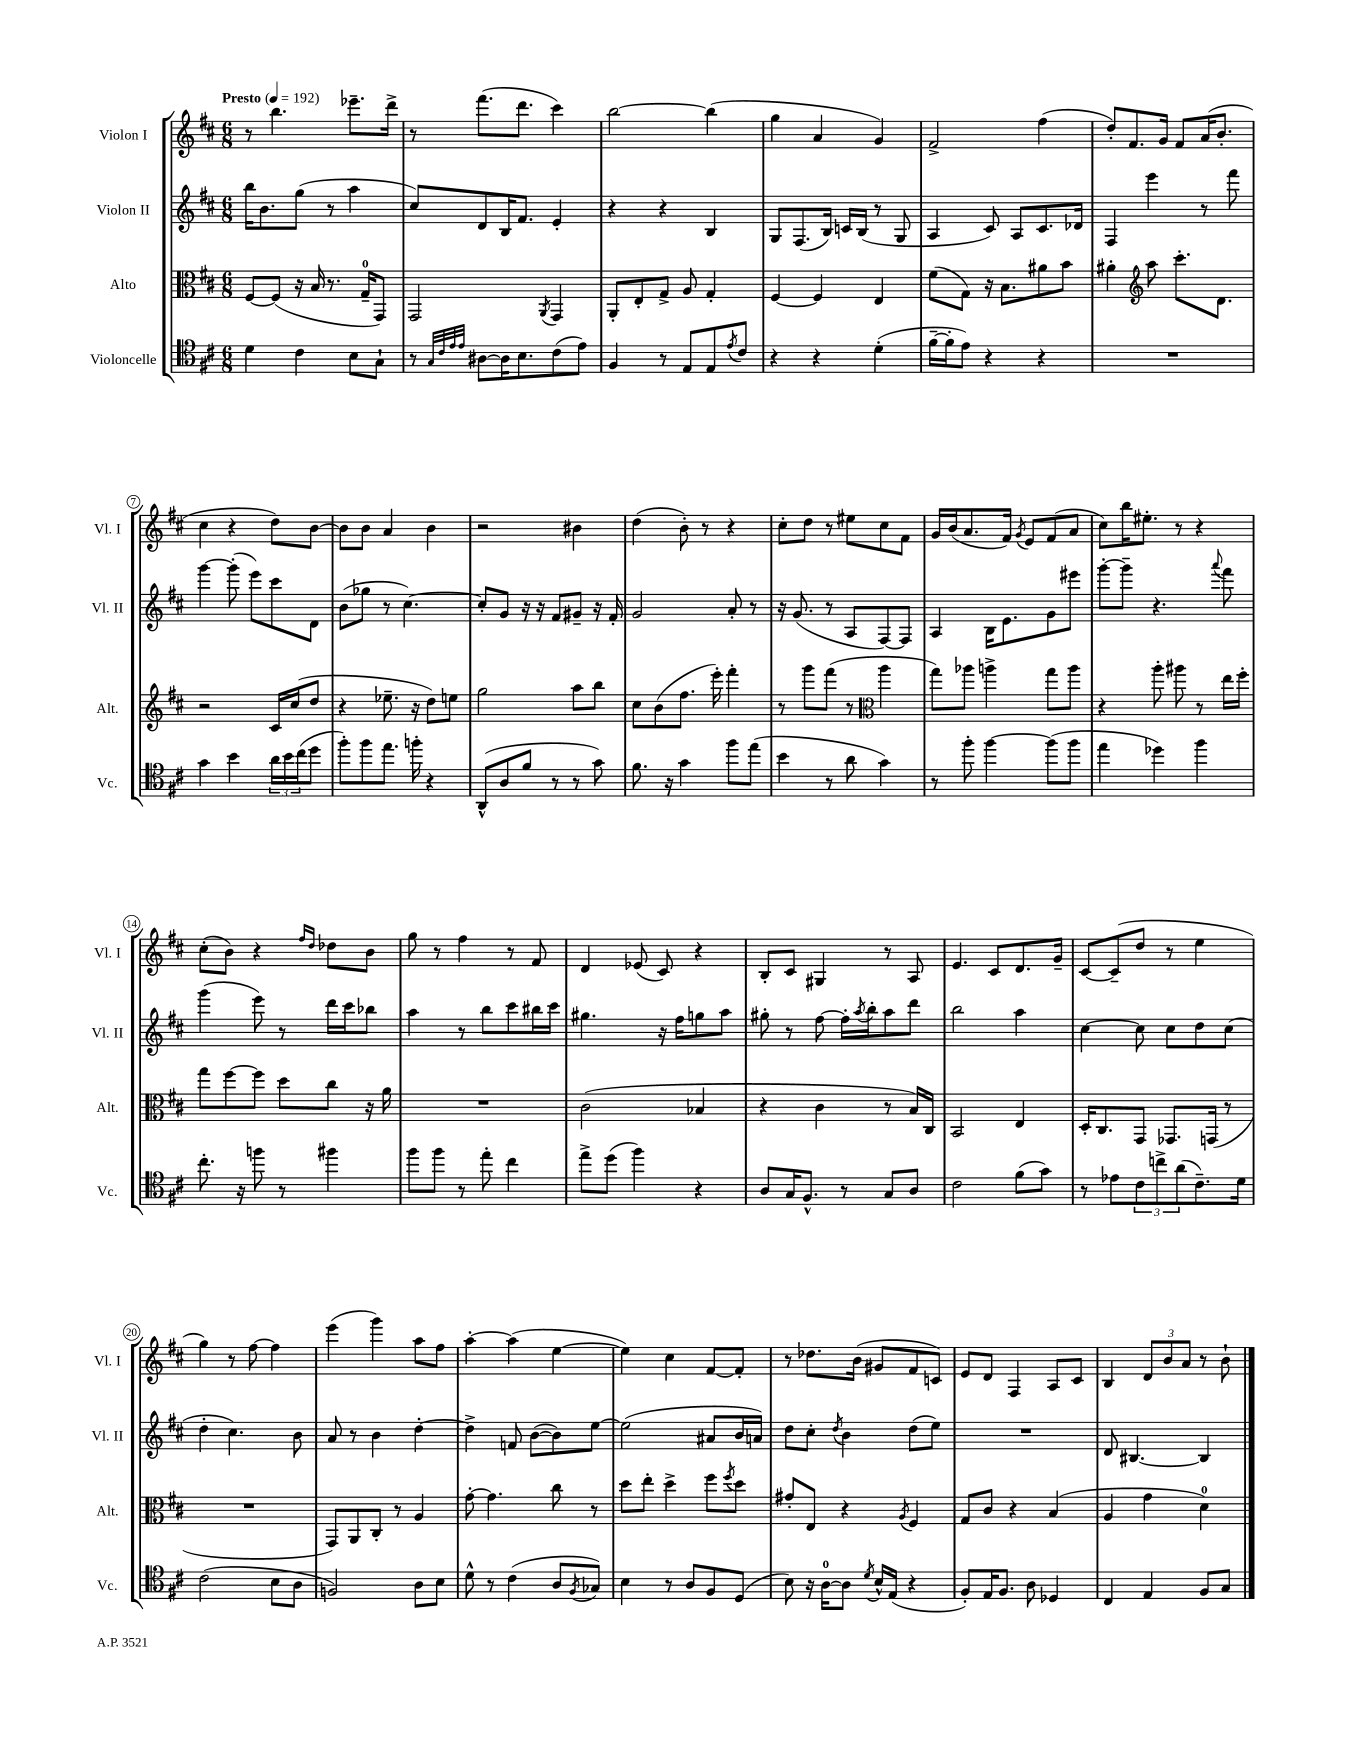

**kern	**kern	**kern	**kern
*part4	*part3	*part2	*part1
*staff4	*staff3	*staff2	*staff1
*I"Violoncelle	*I"Alto	*I"Violon II	*I"Violon I
*I'Vc.	*I'Alt.	*I'Vl. II	*I'Vl. I
*clefC4	*clefC3	*clefG2	*clefG2
*k[f#c#]	*k[f#c#]	*k[f#c#]	*k[f#c#]
*M6/8	*M6/8	*M6/8	*M6/8
*MM192	*MM192	*MM192	*MM192
=1	=1	=1	=1
!	!	!	!LO:TX:a:B:t=Presto
4d\	[8F#/L	16bb\KL	8r
.	.	8.b\	.
.	(8F#/J]	.	4.bb\
4c#\	16r	(8gg\J	.
.	16B/	.	.
.	8.r	8r	.
8B\L	.	4aa\	8.eee-X~\L
.	16G~/KL	.	.
8G`\J	8GG/J)	.	.
.	.	.	16ddd^\Jk
=2	=2	=2	=2
8r	2GG/	8cc#/L)	8r
32qqG/LLL	.	.	.
32qqc#/	.	.	.
32qqe/	.	.	.
32qqe/JJJ	.	.	.
[8A#X\L	.	8d/	(8.fff#\L
16A#\K]	.	16B/K	.
8.B\	.	8.f#/J	8.ddd\J
.	8qAA/	.	.
(8c#\	4GG/	4e'/	4ccc#\)
8e\J)	.	.	.
=3	=3	=3	=3
4F#/	8AA'/L	4r	[2bb\
.	8E'/	.	.
8r	8G^/J	4r	.
8E/L	8A/	.	.
8E/	4G'/	4B/	(4bb\]
8qe/	.	.	.
8c#/J	.	.	.
=4	=4	=4	=4
4r	[4F#/	8G/L	4gg\
.	.	(8.F#/	.
4r	4F#/]	.	4a/
.	.	16B/Jk)	.
.	.	16cn/LL	.
.	.	(16B/JJ	.
(4d'\	4E/	8r	4g/)
.	.	8G/	.
=5	=5	=5	=5
[16f#~\LL	(8f#\L	4A/	2f#^/
16f#'\J]	.	.	.
8e\J)	8G\J)	.	.
4r	16r	8c#/)	.
.	8.B\L	.	.
.	.	8A/L	.
4r	8a#X\	8.c#/	(4ff#\
.	8b\J	.	.
.	.	16d-X/Jk	.
=6	=6	=6	=6
2.r	4a#X'\	4F#/	8dd'/L)
.	.	.	8.f#/
*	*clefG2	*	*
.	8aa\	4eee\	.
.	.	.	16g/Jk
.	8.ccc#'\L	.	8f#/L
.	.	8r	(16a/K
.	8.d\J	.	8.b'/J
.	.	8fff#\	.
!!LO:LB:g=z
=7	=7	=7	=7
4g\	2r	[4ggg\	4cc#\
4b\	.	(8ggg'\]	4r
.	.	8eee\L)	.
24a\LL	16c#/LL	8ccc#\	8dd\L)
24b\	.	.	.
.	(16cc#/J	.	.
(24cc#\J	.	.	.
8dd\J	8dd/J	8d\J	[8b\J
=8	=8	=8	=8
8ff#'\L)	4r	(8b\L	8b\L]
8ff#\	.	8gg-X\J	8b\J
8.ee\J	8.ee-X~\	8r	4a/
.	.	[4.cc#\)	.
16ffn'\	16r	.	.
4r	8dd\L)	.	4b\
.	8een\J	.	.
=9	=9	=9	=9
(8AA^^/L	2gg\	8cc#'/L]	2r
8A/	.	8g/J	.
8f#/J	.	16r	.
.	.	16r	.
8r	.	8f#/L	.
8r	8aa\L	8g#X~/J	4b#X\
8g\)	8bb\J	16r	.
.	.	16f#'/	.
=10	=10	=10	=10
8.f#\	8cc#\L	2g/	(4dd\
.	(8b\	.	.
16r	.	.	.
4g\	8.ff#\J	.	8b'\)
.	.	.	8r
.	16eee'\)	.	.
8ff#\L	4fff#'\	8a'/	4r
(8ee\J	.	8r	.
=11	=11	=11	=11
4b\	8r	16r	8cc#'\L
.	.	(8.g/	.
.	8ggg\L	.	8dd\J
8r	(8fff#\J	8r	8r
8a\	8r	8A/L	8ee#X\L
*	*clefC3	*	*
4g\)	4aa\	[8F#/)	8cc#\
.	.	8F#/J]	8f#\J
=12	=12	=12	=12
8r	8gg\L)	4A/	16g/LL
.	.	.	(16b/J
8ff#'\	8aa-X\J	.	8.a/
[4ff#\	4aan^\	16B\KL	.
.	.	8.e\	16f#/Jk)
.	.	.	8qg/
.	.	.	8e/L
(8ff#\L]	8gg\L	8g\	(8f#/
8ff#\J	8aa\J	8eee#X\J	8a/J
=13	=13	=13	=13
4ee\	4r	[8ggg'\L	8cc#\L)
.	.	8ggg~\J]	16bb\K
.	.	.	8.ee#X'\J
4dd-X\)	8aa'\	4.r	.
.	8aa#X\	.	8r
4ff#\	8r	.	4r
.	.	8qqaaa/	.
.	16ee\LL	8fff#\	.
.	16ff#'\JJ	.	.
!!LO:LB:g=z
=14	=14	=14	=14
8.cc#'\	8gg\L	(4ggg\	(8cc#'\L
.	[8ff#\	.	8b\J)
16r	.	.	.
8ffn\	8ff#\J]	8eee\)	4r
8r	8dd\L	8r	.
.	.	.	16qqff#/LL
.	.	.	16qqdd/JJ
4ff#X\	8cc#\J	16ddd\LL	8dd-X\L
.	.	16ccc#\J	.
.	16r	8bb-X\J	8b\J
.	16a\	.	.
=15	=15	=15	=15
8ff#\L	2.r	4aa\	8gg\
8ff#\J	.	.	8r
8r	.	8r	4ff#\
8ee'\	.	8bb\L	.
4cc#\	.	8ccc#\	8r
.	.	16bb#X\L	8f#/
.	.	16ccc#\JJ	.
=16	=16	=16	=16
8ee^\L	(2c#\	4.gg#X\	4d/
(8dd\J	.	.	.
4ff#\)	.	.	(8e-X/
.	.	16r	8c#/)
.	.	16ff#\KL	.
4r	4B-X/	8ggn\	4r
.	.	8aa\J	.
=17	=17	=17	=17
8A/L	4r	8gg#X'\	8B'/L
16G/K	.	8r	8c#/J
8.F#^^/J	.	.	.
.	4c#\	[8ff#\	4G#X/
8r	.	16ff#'\LL]	.
.	.	8qaa/	.
.	.	16bb'\J	.
8G/L	8r	8aa\	8r
8A/J	16B/LL)	8ddd\J	8A/
.	16C#/JJ	.	.
=18	=18	=18	=18
2c#\	2BB/	2bb\	4.e/
.	.	.	8c#/L
(8f#\L	4E/	4aa\	8.d/
8g\J)	.	.	.
.	.	.	16g~/Jk
=19	=19	=19	=19
8r	16D'/KL	[4cc#\	[8c#/L
.	8.C#/	.	.
8e-X\L	.	.	(8c#~/]
12c#\	8GG/J	8cc#\]	8dd/J
12ccn^\	.	.	.
.	8.GG-X/L	8cc#\L	8r
(12a\	.	.	.
8.c#~\)	.	8dd\	4ee\
.	(16GGn/Jk	.	.
.	8r	(8cc#\J	.
16d\Jk	.	.	.
!!LO:LB:g=z
=20	=20	=20	=20
(2c#\	2.r	4dd'\	4gg\)
.	.	4.cc#\)	8r
.	.	.	[8ff#\
8B\L	.	.	4ff#\]
8A\J	.	8b\	.
=21	=21	=21	=21
2Fn/)	8GG/L)	8a/	(4eee\
.	8AA/	8r	.
.	8C#'/J	4b\	4ggg\)
.	8r	.	.
8A\L	4A/	[4dd'\	8aa\L
8B\J	.	.	8ff#\J
=22	=22	=22	=22
8d^^\	[8g'\	4dd^\]	[4aa'\
8r	4.g\]	.	.
(4c#\	.	8fn/	(4aa\]
.	.	([8b\L	.
8A/L	8cc#\	8b\])	[4ee\
8qF#/	.	.	.
8G-X/J)	8r	[8ee\J	.
=23	=23	=23	=23
4B\	8dd\L	(2ee\]	4ee\])
.	8ee'\J	.	.
8r	4dd^\	.	4cc#\
8A/L	.	.	.
8F#/	8ff#\L	8a#X/L	[8f#/L
.	8qff#/	.	.
(8D/J	8dd\J	16b/L	8f#'/J]
.	.	16an/JJ)	.
=24	=24	=24	=24
8B\)	8g#X'/L	8dd\L	8r
16r	8E/J	8cc#'\J	8.dd-X\L
[16A\KL	.	.	.
.	.	8qdd/	.
8A\J]	4r	4b\	.
.	.	.	(16b\Jk
8qd/	.	.	.
16B^^/LL	.	.	8g#X/L
(16E/JJ	.	.	.
.	8qA/	.	.
4r	4F#/	(8dd\L	8f#/
.	.	8ee\J)	8cn/J)
=25	=25	=25	=25
8F#'/L)	8G/L	2.r	8e/L
16E/K	8c#/J	.	8d/J
8.F#/J	.	.	.
.	4r	.	4F#/
8A\	.	.	.
4D-X/	(4B/	.	8A/L
.	.	.	8c#/J
=26	=26	=26	=26
4C#/	4A/	8d/	4B/
.	.	[4.B#X/	.
4E/	4g\	.	12d/L
.	.	.	12b/
.	.	.	12a/J
8F#/L	4d\)	4B#/]	8r
8G/J	.	.	8b`\
==	==	==	==
*-	*-	*-	*-
